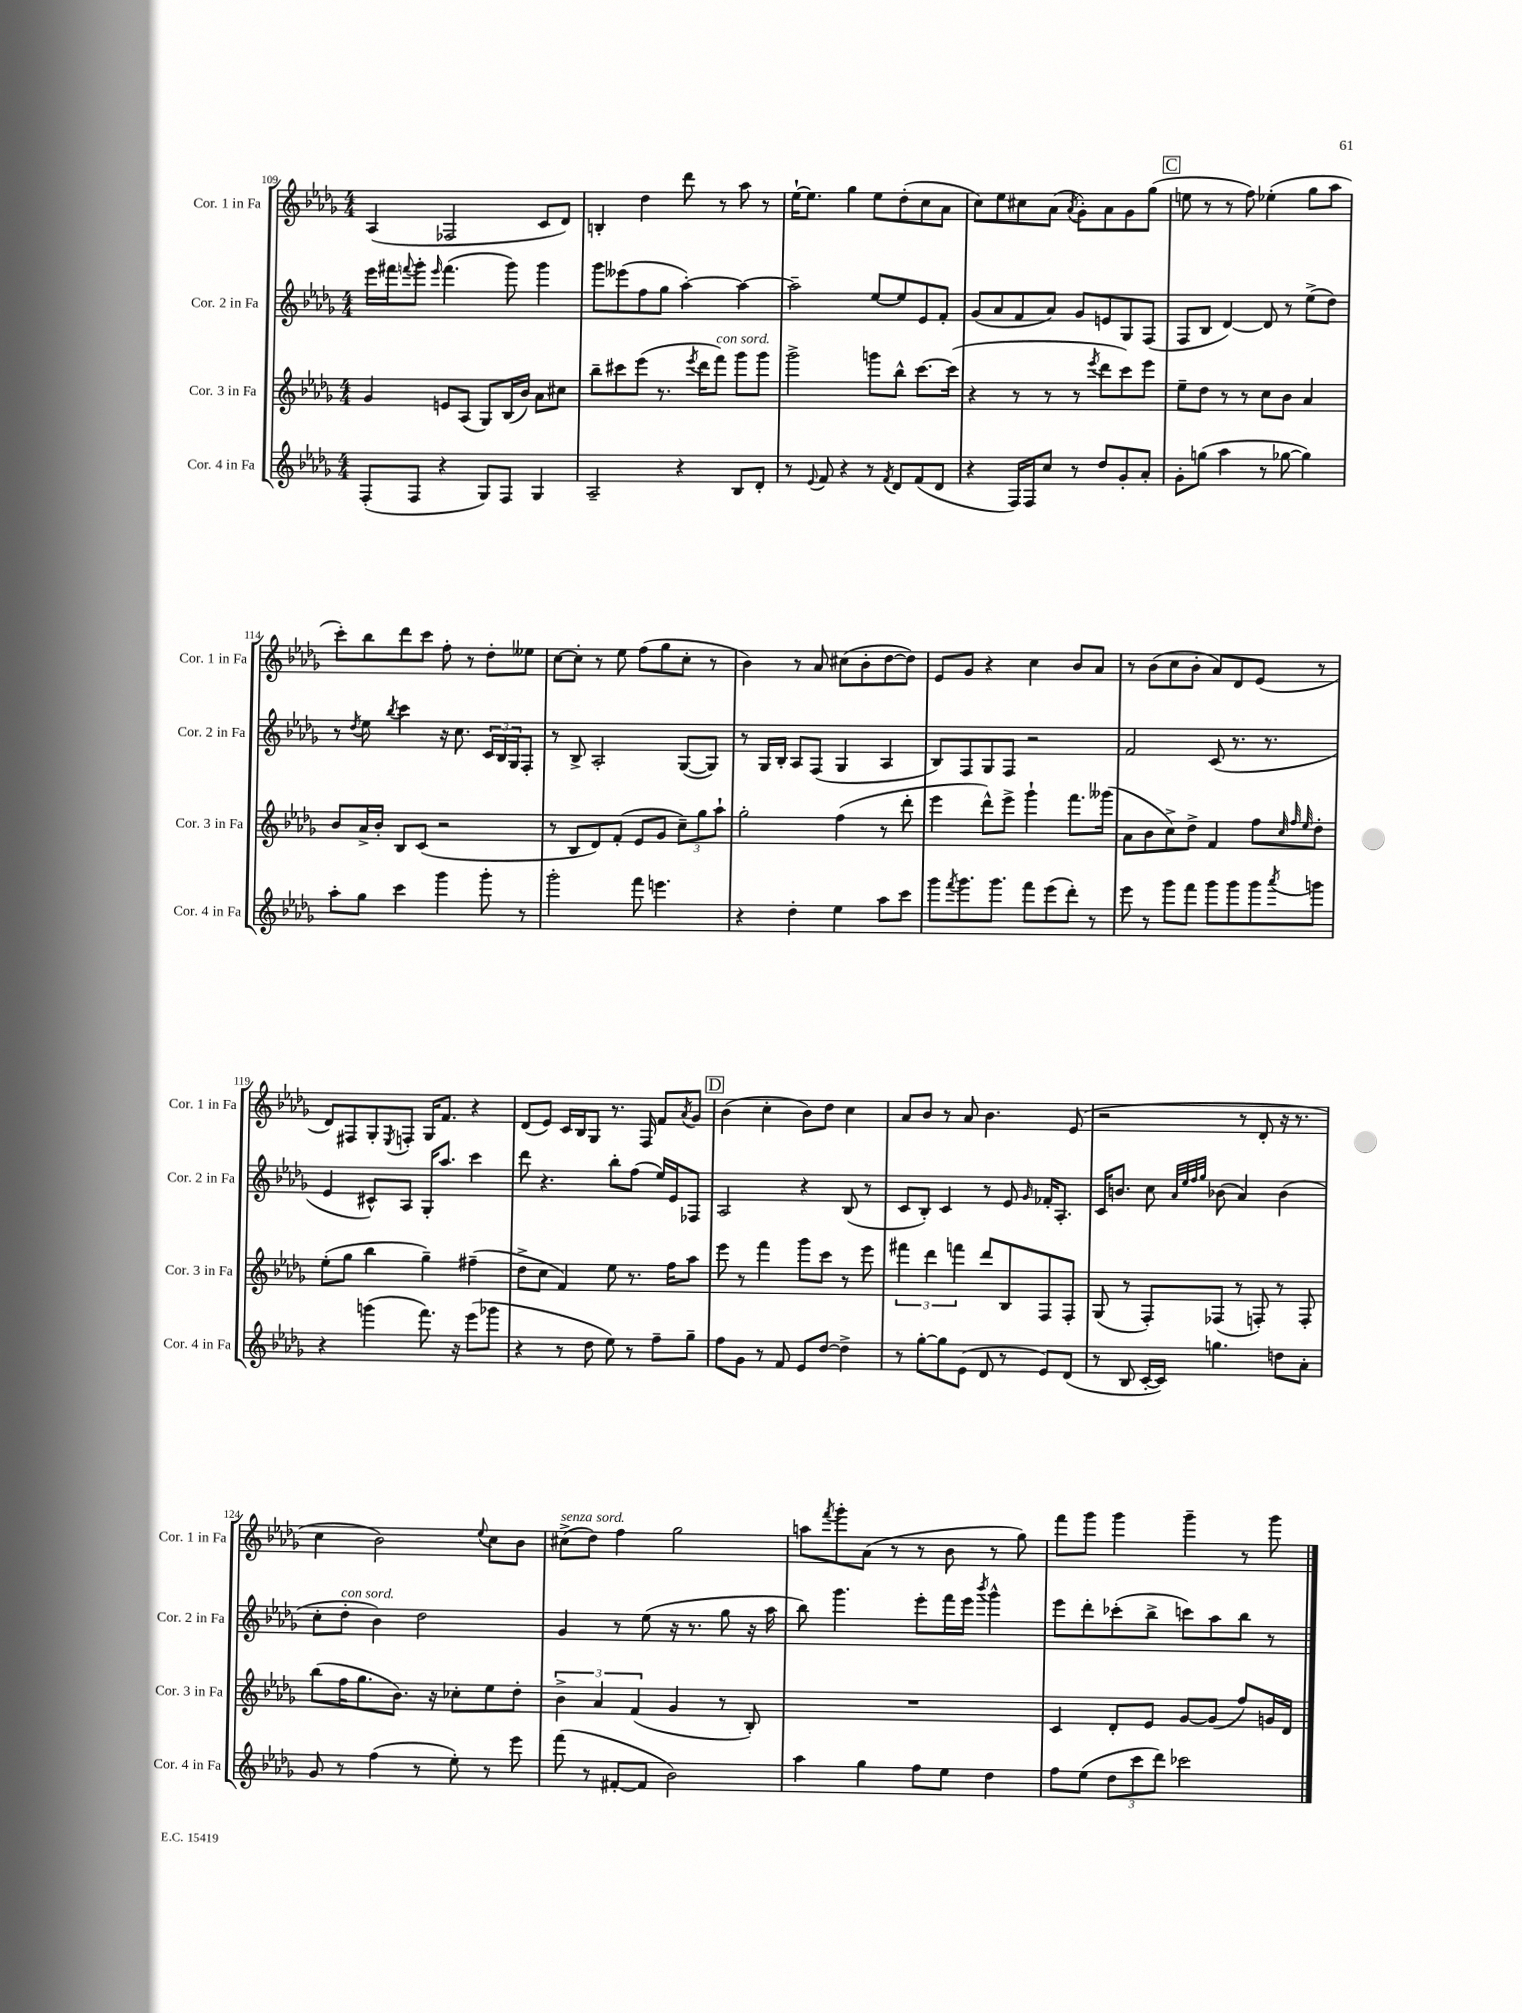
<<
\new StaffGroup <<
\new Staff = "s0" \with { instrumentName = "Cor. 1 in Fa" shortInstrumentName = "Cor. 1 in Fa" } {
    \clef treble \key des \major \numericTimeSignature \time 4/4
    aes4( fes2 c'8 des'8) |
    b4-. des''4 des'''8 r8 aes''8 r8 |
    ees''16~-! ees''8. ges''4 ees''8 des''8-.( c''8 aes'8 |
    c''8) ees''8 cis''8 aes'8( \acciaccatura { aes'8 } ges'8-.) aes'8 ges'8 ges''8( |
    \mark \markup { \box "C" } e''8 r8 r8 f''8) ees''4-.( ges''8 aes''8 |
    c'''8-.) bes''8 des'''8 c'''8 f''8-. r8 des''8-. eeses''8 |
    c''8~ c''8-. r8 ees''8 f''8( ges''8 c''8-. r8 |
    bes'4) r8 aes'8 cis''8( bes'8-. des''8~ des''8) |
    ees'8 ges'8 r4 c''4 bes'8 aes'8 |
    r8 bes'8( c''8 bes'8-. aes'8) des'8 ees'8( r8 |
    des'8) fis8 ges8-. \acciaccatura { ees8 } f8-. ges16 f'8. r4 |
    des'8( ees'8) c'16 bes16 ges8 r8. f16 f'8 \acciaccatura { aes'8 } ges'8 |
    \mark \markup { \box "D" } bes'4( c''4-. bes'8) des''8 c''4 |
    aes'8 bes'8 r8 aes'8 bes'4. ees'8( |
    r2 r8 des'8-. r16 r8. |
    c''4 bes'2) \appoggiatura { ees''8 } c''8 bes'8 |
    cis''8->^\markup { \italic "senza sord." }( des''8) f''4 ges''2 |
    a''8 \acciaccatura { f'''8 } ges'''8-. aes'8( r8 r8 bes'8 r8 ges''8) |
    f'''8 ges'''8 ges'''4 ges'''4-- r8 ges'''8 \bar "|." |
}
\new Staff = "s1" \with { instrumentName = "Cor. 2 in Fa" shortInstrumentName = "Cor. 2 in Fa" } {
    \clef treble \key des \major \numericTimeSignature \time 4/4
    ees'''16 fis'''16 \appoggiatura { f'''8 } ges'''8-. \grace { ees'''16 } f'''4.( ges'''8) ges'''4 |
    ges'''8 eeses'''8( f''8 ges''8 aes''4~-.) aes''4~ |
    aes''2-- ees''8~ ees''8 ees'8 f'8-. |
    ges'8( aes'8 f'8 aes'8) ges'8 e'8 ges8 f8( |
    \mark \markup { \box "C" } f8 bes8 des'4~) des'8 r8 ees''8->( des''8) |
    r8 \acciaccatura { des''8 } ees''8 \acciaccatura { bes''8 } c'''4 r16 c''8. \tuplet 3/2 { c'16 bes16 ges16 } f8-. |
    r8 bes8-> aes2-. ges8~( ges8) |
    r8 ges16 bes16-. aes8 f8( ges4 aes4 |
    bes8) f8 ges8 f8 r2 |
    f'2 c'8( r8. r8. |
    ees'4 cis'8-^) aes8 ges16-. aes''8. c'''4 |
    des'''8 r4. bes''8-. f''8( ees''16) ees'16 fes8 |
    \mark \markup { \box "D" } aes2 r4 bes8( r8 |
    c'8 bes8-.) c'4 r8 ees'8 \grace { ges'16 } fes'16-. aes8.-. |
    c'16 b'8. c''8 \grace { aes'32 ees''32 f''32 ges''32 } bes'8( aes'4) bes'4( |
    c''8-. des''8-.^\markup { \italic "con sord." } bes'4) des''2 |
    ges'4 r8 ees''8( r16 r8. ges''8 r16 aes''16 |
    bes''8) ges'''4. ees'''8-. f'''16 ees'''16 \acciaccatura { bes'''8 } ges'''4-^ |
    ees'''8 des'''8-. ces'''8-.( bes''8-> c'''8) aes''8 bes''8 r8 \bar "|." |
}
\new Staff = "s2" \with { instrumentName = "Cor. 3 in Fa" shortInstrumentName = "Cor. 3 in Fa" } {
    \clef treble \key des \major \numericTimeSignature \time 4/4
    ges'4 e'8 aes8( ges8) bes16( bes'16) aes'8 cis''8 |
    bes''8-- cis'''8 ees'''8( r8. \acciaccatura { ees'''8 } des'''16 f'''8^\markup { \italic "con sord." }) ges'''8 ges'''8 |
    ges'''2-> g'''8 bes''8-^ c'''8.~ c'''16( |
    r4 r8 r8 r8 \acciaccatura { ees'''8 } des'''8 c'''8) ees'''8 |
    \mark \markup { \box "C" } ees''8-- des''8 r8 r8 c''8 bes'8 aes'4 |
    bes'8 aes'16-> bes'16-. bes8 c'8( r2 |
    r8 bes8 des'8) f'8-.( ees'8 ges'8 \tuplet 3/2 { c''8--) ges''8 aes''8-! } |
    ges''2-. f''4( r8 des'''8-. |
    ees'''4 des'''8-^) ees'''8-> ges'''4-! f'''8. geses'''16( |
    aes'8 bes'8 c''8->) des''8-> f'4 f''8 \grace { c''32 f''32 ees''32 } des''8-. |
    ees''8-.( ges''8 bes''4 ges''4--) fis''4--( |
    des''8-> c''8 f'4) ees''8 r8. f''16 aes''8 |
    \mark \markup { \box "D" } ees'''8 r8 f'''4 ges'''8 c'''8 r8 ees'''8 |
    \tuplet 3/2 { fis'''4 des'''4 f'''4 } des'''8 bes8 f8 f8-. |
    ges8( r8 f8-.) fes8( r8 f8-.) r8 f8-. |
    bes''8( f''16 ges''8. bes'8.) r16 ces''8-. ees''8 des''8-. |
    \tuplet 3/2 { bes'4-> aes'4 f'4( } ges'4 r8 bes8-.) |
    R1 |
    c'4 des'8-. ees'8 ges'8~ ges'8( f''8) g'16 des'16 \bar "|." |
}
\new Staff = "s3" \with { instrumentName = "Cor. 4 in Fa" shortInstrumentName = "Cor. 4 in Fa" } {
    \clef treble \key des \major \numericTimeSignature \time 4/4
    f8-.( f8 r4 ges8) f8 ges4 |
    aes2-- r4 bes8 des'8-. |
    r8 \appoggiatura { ees'8 } f'8 r4 r8 \acciaccatura { f'8 } des'8 f'8( des'8 |
    r4 f16) f16 c''8 r8 des''8 ges'8-. aes'8-. |
    \mark \markup { \box "C" } ges'8-. g''8( aes''4 r8 ges''8~ ges''4) |
    aes''8-. ges''8 c'''4 ges'''4 ges'''8-. r8 |
    ges'''2-. f'''8 e'''4. |
    r4 des''4-. ees''4 aes''8 c'''8 |
    ges'''8 \acciaccatura { f'''8 } ges'''8. ges'''8. f'''8 ees'''8( des'''8-.) r8 |
    ees'''8 r8 ges'''8 f'''8 ges'''8 ges'''8 ges'''8 \acciaccatura { aes'''8 } g'''8 |
    r4 g'''4( f'''8.) r16 ees'''8( ges'''8 |
    r4 r8 des''8 ees''8) r8 f''8-- ges''8-- |
    \mark \markup { \box "D" } f''8 ges'8 r8 f'8 ees'8 des''8~ des''4-> |
    r8 ges''8~-. ges''8 ees'8( des'8 r8 ees'8) des'8( |
    r8 bes8 c'16~-. c'16) g''4. d''8 aes'8-. |
    ges'8 r8 f''4( r8 ees''8-.) r8 ees'''8 |
    f'''8( r8 fis'8~-. fis'8 bes'2) |
    aes''4 ges''4 f''8 ees''8 des''4 |
    f''8 ees''8( \tuplet 3/2 { des''8 c'''8 des'''8) } ces'''2 \bar "|." |
}
>>
>>
\layout { \context { \Score currentBarNumber = #109 } }
